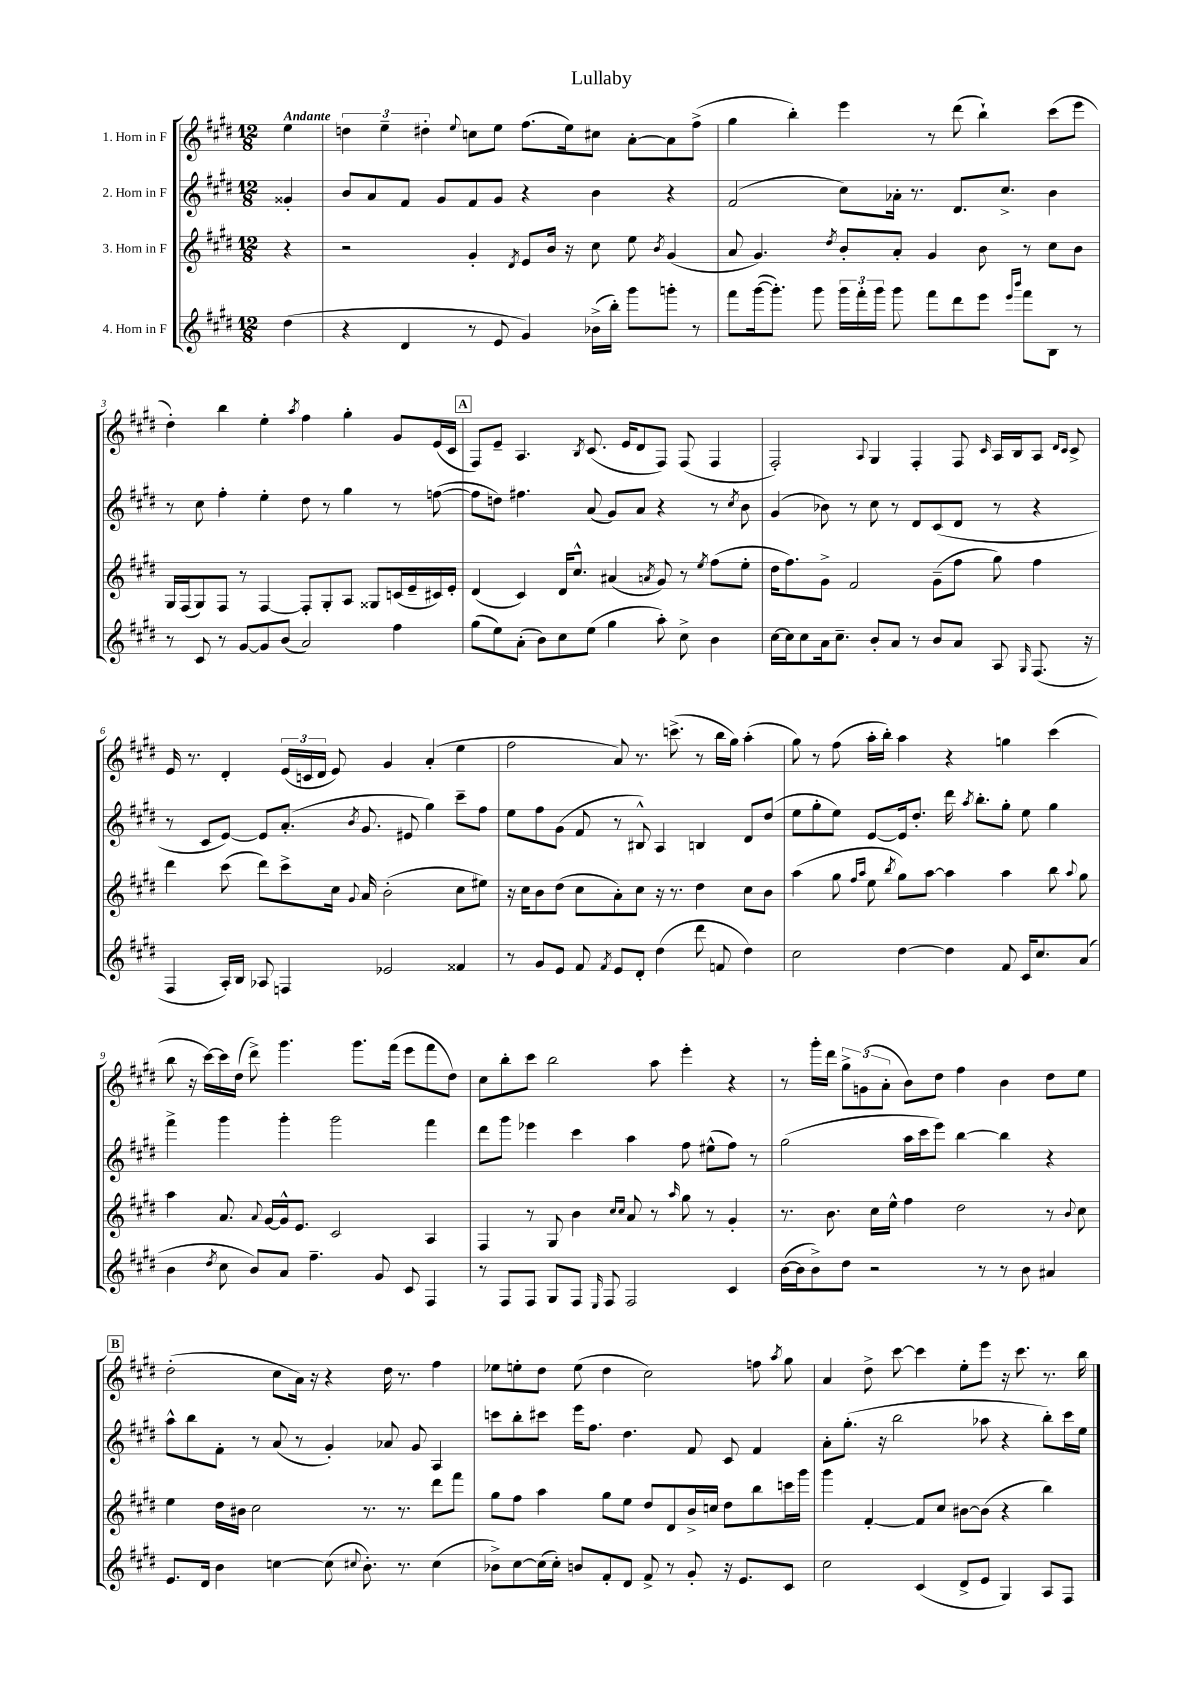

**kern	**kern	**kern	**kern
*staff4	*staff3	*staff2	*staff1
*clefG2	*clefG2	*clefG2	*clefG2
*k[f#c#g#d#]	*k[f#c#g#d#]	*k[f#c#g#d#]	*k[f#c#g#d#]
*M12/8	*M12/8	*M12/8	*M12/8
(4dd#\	4r	4g##'/	4ee\
=	=	=	=
4r	2r	8b/L	6dd\
.	.	8a/	.
.	.	.	6ee~\
4d#/	.	8f#/J	.
.	.	.	6dd#'\
.	.	8g#/L	.
.	.	.	8qqee/
8r	4g#'/	8f#/	8cc\L
8e/	.	8g#/J	8ee\J
.	8qd#/	.	.
4g#/)	8e/L	4r	(8.ff#\L
.	16b/Jk	.	.
.	16r	.	16ee\k)
(16b-^\LL	8cc#\	4b\	8cc#\J
16bb'\JJ)	.	.	.
8ggg#\L	8ee\	.	[8a'\L
.	8qb/	.	.
8ggg'\J	(4g#/	4r	8a\]
8r	.	.	(8ff#^\J
=	=	=	=
8fff#\L	8a/	(2f#/	4gg#\
([16ggg#\k	4.g#/)	.	.
8.ggg#'\]J)	.	.	.
.	.	.	4bb'\)
8ggg#\	.	.	.
.	8qdd#/	.	.
24ggg#\LL	8b'/L	8cc#\L)	4eee\
24fff#'\	.	.	.
24ggg#\JJ	.	.	.
8ggg#\	8a'/J	16a-'\Jk	.
.	.	8.r	.
8fff#\L	4g#/	.	8r
8ddd#\	.	8.d#/L	(8ddd#\
8eee\J	8b\	.	4bb`\)
.	.	8.cc#^/J	.
16qqeee/LL	.	.	.
16qqbbb/JJ	.	.	.
8fff#\L	8r	.	.
8B\J	8cc#\L	4b\	(8ccc#\L
8r	8b\J	.	8eee\J
=	=	=	=
8r	16G#/LL	8r	4dd#'\)
.	(16F#/J	.	.
8c#/	8G#/)	8cc#\	.
8r	8F#/J	4ff#'\	4bb\
[8g#/L	8r	.	.
8g#/]	[4F#/	4ee'\	4ee'\
(8b/J	.	.	.
.	.	.	8qaa/
2a/)	8F#'/]L	8dd#\	4ff#\
.	8G#'/	8r	.
.	8A/J	4gg#\	4gg#'\
.	8G##/L	.	.
4ff#\	(16c/L	8r	8g#/L
.	16e~/	.	.
.	16c#/)	([8ff\	(16e/L
.	16e'/JJ	.	16c#/JJ
=	=	=	=
(8gg#\L	(4d#/	8ff\]L	8F#/L)
8ee\)	.	8dd\J)	8e~/J
(8a'\J	4c#/)	4.ff#\	4.A/
8b\L)	.	.	.
8cc#\	16d#/LK	.	.
.	8.cc#^^/J	.	.
.	.	.	8qB/
(8ee\J	.	(8a/	(8.c#/
4gg#\	(4a#/	8g#/L)	.
.	.	.	16e/LK
.	.	8a/J	8d#/
.	8qa/	.	.
8aa'\)	8g#/)	4r	8F#/J)
8cc#^\	8r	.	(8F#/
.	8qee/	.	.
4b\	(8ff#\L	8r	4F#/
.	.	8qcc#/	.
.	8ee'\J	8b\	.
=	=	=	=
[16cc#\LL	16dd#\LK	(4g#/	2F#'/)
16cc#\]J	8.ff#\)	.	.
8cc#\	.	.	.
16a\k	8g#^\J	8b-\)	.
8.cc#~\J	.	.	.
.	2f#/	8r	.
.	.	.	8qqA/
8b'/L	.	8cc#\	4G#/
8a/J	.	8r	.
8r	.	8d#/L	4F#'/
8b/L	(8g#~\L	(8c#/	.
8a/J	8ff#\J	8d#/J	8F#/
.	.	.	16qqc#/
8A/	8gg#\)	8r	16A/LL
.	.	.	16B/J
16qqG#/	.	.	.
(8.F#/	4ff#\	4r	8A/J
.	.	.	16qqd#/LL
.	.	.	16qqc#/JJ
.	.	.	8c#^/
16r	.	.	.
=	=	=	=
4F#/	4ddd#\	8r	16e/
.	.	.	8.r
.	.	8c#/L	.
16A'/LL)	(8ccc#\	[8e/J)	4d#'/
16B/JJ	.	.	.
8A-/	8ddd#\L)	8e/]L	.
4F/	8ccc#^\	(8.a'/J	(24e/LL
.	.	.	24c/
.	.	.	24d#/JJ
.	16cc#\Jk	.	8e/)
.	8qqg#/	8qb/	.
.	16a/	8.g#/	.
2e-/	(2b'\	.	4g#/
.	.	8e#/	.
.	.	4gg#\)	(4a'/
4f##/	8cc#\L	8ccc#~\L	4ee\
.	8ee#\J)	8ff#\J	.
=	=	=	=
8r	16r	8ee\L	2ff#\
.	16cc#\LK	.	.
8g#/L	8b\	8ff#\	.
8e/J	(8dd#\J	(8g#\J	.
8f#/	8cc#\L	8f#/	.
8qf#/	.	.	.
8e/L	8a'\)	8r	8a/)
8d#'/J	8cc#\J	8B#^^/)	8.r
(4dd#\	16r	4A/	.
.	8.r	.	(8.ccc^\
8ddd#\	4dd#\	4B/	8r
8f/	.	.	16bb\LL
.	.	.	16gg#\JJ)
4dd#\)	8cc#\L	8d#/L	(4aa'\
.	8b\J	(8dd#/J	.
=	=	=	=
2cc#\	(4aa\	8ee\L	8gg#\)
.	.	8gg#'\	8r
.	8gg#\	8ee\J)	(8ff#\
.	16qqff#/LL	.	.
.	16qqaa/JJ	.	.
.	8ee\	[8e/L	16aa'\LL
.	.	.	16bb'\JJ)
.	8qbb/	.	.
[4dd#\	8gg#\L)	16e/]k	4aa\
.	.	8.dd#'/J	.
.	[8aa\J	.	.
4dd#\]	4aa\]	16ddd#\	4r
.	.	8qaa/	.
.	.	8.bb'\L	.
8f#/	4aa\	8gg#'\J	4gg\
16c#/LK	.	8ee\	.
8.cc#/	.	.	.
.	8bb\	4gg#\	(4ccc#\
.	8qqaa/	.	.
(8a/J	8gg#\	.	.
=	=	=	=
4b\	4aa\	4fff#^\	8bb\
.	.	.	16r
.	.	.	[16ccc#\LL)
8qdd#/	.	.	.
8cc#\	8.a/	4ggg#\	16ccc#\]
.	.	.	(16dd#\JJ
8b/L)	.	.	8ddd#^\)
.	8qqa/	.	.
.	[16g#/LL	.	.
8a/J	16g#^^/]J	4ggg#'\	4.ggg#\
.	8.e/J	.	.
4.ff#~\	.	.	.
.	2c#/	2ggg#\	.
.	.	.	8.ggg#\L
8g#/	.	.	.
.	.	.	(16fff#\Jk
8c#/	.	.	8eee\L
4F#/	4A/	4fff#\	8fff#\
.	.	.	8dd#\J)
=	=	=	=
8r	4F#/	8ddd#\L	8cc#\L
8F#/L	.	8ggg#\J	8bb'\
8F#/J	8r	4eee-\	8ccc#\J
8G#/L	8G#/	.	2bb\
8F#/J	4b\	4ccc#\	.
16qqE/	.	.	.
8F#/	.	.	.
.	16qqcc#/LL	.	.
.	16qqcc#/JJ	.	.
2F#/	8a/	4aa\	.
.	8r	.	8aa\
.	16qqaa/	.	.
.	8gg#\	8ff#\	4eee'\
.	8r	(8ee#^^\L	.
4c#/	4g#'/	8ff#\J)	4r
.	.	8r	.
=	=	=	=
([16b\LL	8.r	(2gg#\	8r
16b\]J	.	.	.
8b^\)	.	.	16ggg#'\LL
.	8.b\	.	16ddd#\JJ
8dd#\J	.	.	12gg#^\L
.	.	.	(12g\
2r	16cc#\LL	.	.
.	.	.	12a'\J
.	16ee^^\JJ	.	.
.	4ff#\	16aa\LL	8b\L)
.	.	16ccc#\J	.
.	.	8eee\J)	8dd#\J
.	2dd#\	[4bb\	4ff#\
8r	.	.	.
8r	.	4bb\]	4b\
8b\	.	.	.
4a#/	8r	4r	8dd#\L
.	8qqb/	.	.
.	8cc#\	.	8ee\J
=	=	=	=
8.e/L	4ee\	8aa^^\L	(2dd#'\
.	.	8bb\	.
16d#/Jk	.	.	.
4b\	16dd#\LL	8f#'\J	.
.	16b#\JJ	.	.
.	2cc#\	8r	.
[4cc\	.	(8a/	8cc#\L
.	.	8r	16a\Jk)
.	.	.	16r
(8cc\]	.	4g#'/)	4r
8qqcc#/	.	.	.
8.b'\)	8.r	.	.
.	.	8a-/	16dd#\
8.r	8.r	.	8.r
.	.	8g#/	.
(4cc#\	8ddd#\L	4A/	4ff#\
.	8fff#\J	.	.
=	=	=	=
8b-^\L)	8gg#\L	8ccc\L	8ee-\L
[8cc#\	8ff#\J	8bb'\	8ee'\
(16cc#\]L	4aa\	8ccc#\J	8dd#\J
16cc#'\JJ)	.	.	.
8b/L	.	16eee\LK	(8ee\
.	.	8.ff#\J	.
8f#'/	8gg#\L	.	4dd#\
8d#/J	8ee\J	4.dd#\	.
8f#^/	8dd#/L	.	2cc#\)
8r	8d#/	.	.
8g#'/	16b^/L	8f#/	.
.	16cc/JJ	.	.
16r	8dd#\L	8c#/	.
8.e/L	.	.	.
.	8bb\	4f#/	8ff\
.	.	.	8qaa/
8c#/J	16ccc\L	.	8gg#\
.	16ggg#\JJ	.	.
=	=	=	=
2cc#\	4ggg#\	8a'\L	4a/
.	.	(8.gg#'\J	.
.	[4f#'/	.	8dd#^\
.	.	16r	.
.	.	2bb\	[8ccc#\
(4c#/	8f#/]L	.	4ccc#\]
.	8cc#/J	.	.
8d#^/L	[8b#\L	.	8ee'\L
8e/J	(8b#\]J	8aa-\	8eee\J
4G#/)	4r	4r	16r
.	.	.	8.ccc#\
8A/L	4bb\)	8bb'\L)	8.r
8F#/J	.	16ccc#\L	.
.	.	16ee\JJ	16bb\
==	==	==	==
*-	*-	*-	*-
